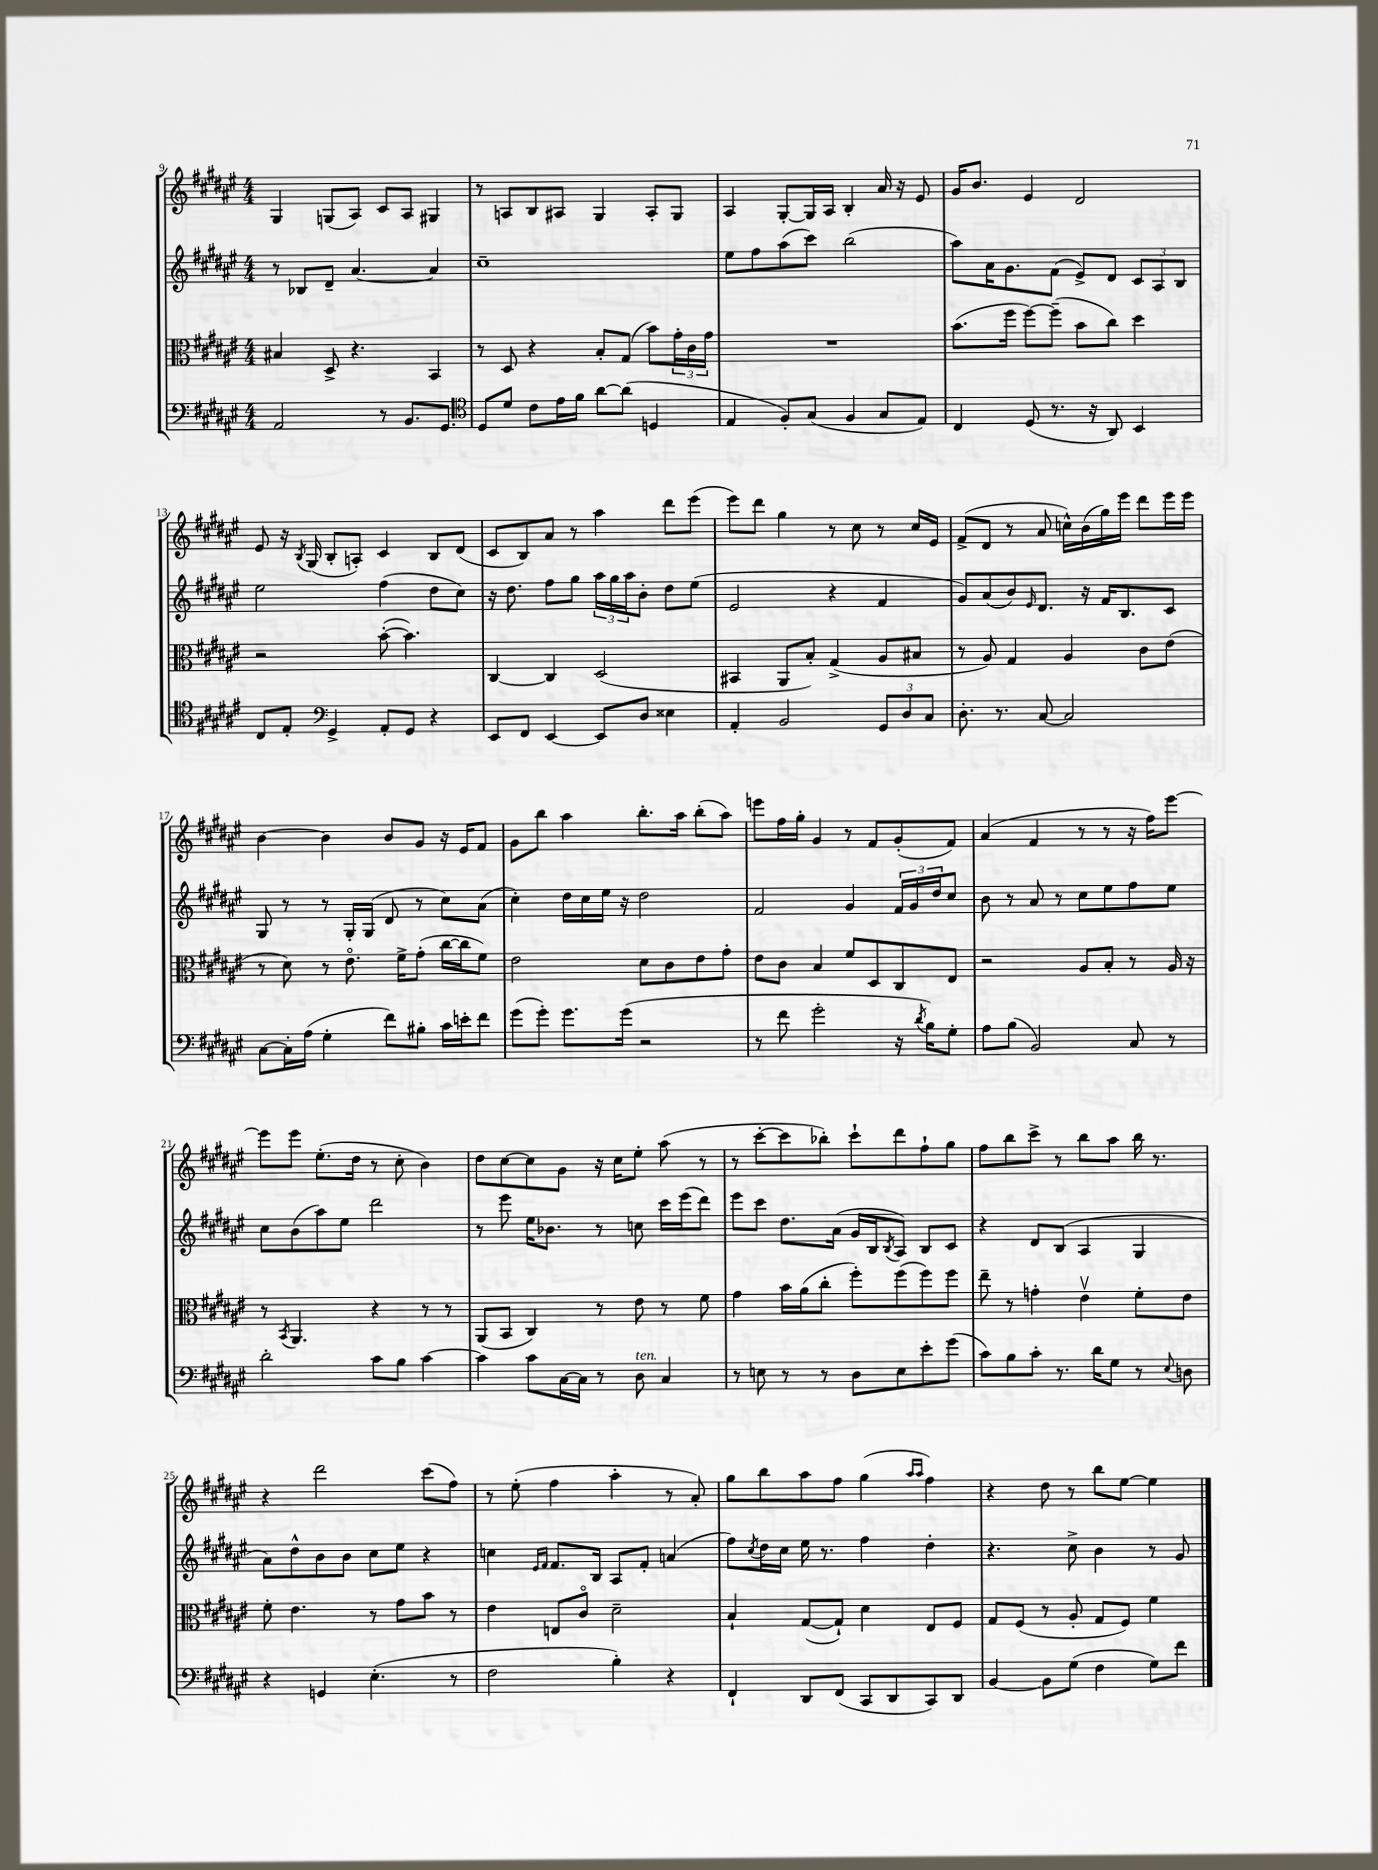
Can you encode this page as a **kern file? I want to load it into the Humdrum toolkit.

**kern	**kern	**kern	**kern
*staff4	*staff3	*staff2	*staff1
*clefF4	*clefC3	*clefG2	*clefG2
*k[f#c#g#d#a#e#]	*k[f#c#g#d#a#e#]	*k[f#c#g#d#a#e#]	*k[f#c#g#d#a#e#]
*M4/4	*M4/4	*M4/4	*M4/4
2AA#	4B#	8r	4G#
.	.	8B-	.
.	8D#^	8d#~	(8G
.	4.r	[4.a#	8A#)
8r	.	.	8c#
8.BB	.	.	8A#
.	4BB	4a#]	4G#
8.GG#	.	.	.
=	=	=	=
*clefC4	*	*	*
8D#	8r	1cc#~	8r
8d#	8D#	.	8A
8c#	4r	.	8B
16e#	.	.	8A#
16f#	.	.	.
[8a#	8B'	.	4G#
(8a#]	(8G#	.	.
4D	8b)	.	8A#'
.	24g#'	.	8G#
.	24c#	.	.
.	24g#	.	.
=	=	=	=
4E#	1r	8ee#	4A#
.	.	8ff#	.
8F#')	.	(8aa#	[8G#'
(8G#	.	8ccc#)	16G#]
.	.	.	16A#
4F#	.	(2bb	4B'
8G#	.	.	16a#
.	.	.	16r
8E#)	.	.	8e#
=	=	=	=
4C#	(8.b	8aa#)	16g#
.	.	.	8.b
.	.	16a#	.
.	16ff#	8.g#	.
(8D#	[8ff#)	.	4e#
8.r	(8ff#~]	(8f#	.
.	8b	8e#^)	2d#
16r	.	.	.
8AA#)	8cc#)	8d#	.
4BB	4dd#	12c#	.
.	.	12A#	.
.	.	12B	.
=	=	=	=
8C#	2r	2ee#	8e#
8E#'	.	.	16r
.	.	.	8qB
.	.	.	(16G#
*clefF4	*	*	*
4GG#^	.	.	8B'
.	.	.	8A')
8AA#'	([8b'	(4ff#	4c#
8GG#	4.b])	.	.
4r	.	8dd#	8B
.	.	8cc#)	(8d#
=	=	=	=
8EE#	[4C#	16r	8c#
.	.	8.dd#	.
8FF#	.	.	8B)
[4EE#	4C#]	8ff#	8a#
.	.	8gg#	8r
8EE#]	(2D#	24aa#	4aa#
.	.	24gg#	.
.	.	24aa#	.
8D#	.	8b'	.
4E##	.	8dd#	8ddd#
.	.	(8ee#	(8eee#
=	=	=	=
4AA#'	4BB#	2e#	8eee#)
.	.	.	8ddd#
2BB	8AA#	.	4gg#
.	8B')	.	.
.	(4G#^	4r	8r
.	.	.	8cc#
12GG#	8A#	4f#	8r
12D#	.	.	.
.	8B#	.	16cc#
12C#	.	.	.
.	.	.	16e#
=	=	=	=
8.D#'	8r	8g#)	(8f#^
.	8A#)	(8a#	8d#
8.r	.	.	.
.	4G#	8b)	8r
.	.	16qqe#	.
[8C#	.	8.d#	8a#
2C#]	4A#	.	16cc^^)
.	.	16r	(16b
.	.	16f#	16gg#)
.	.	8.B	16eee#
.	8c#	.	8ddd#
.	(8e#	8c#	16eee#
.	.	.	16eee#
=	=	=	=
[8C#	8r	8G#	[4b
16C#']	8d#)	8r	.
(16A#	.	.	.
4G#'	8r	8r	4b]
.	8.e#o	16G#'	.
.	.	(16G#	.
8f#)	.	8d#	8b
.	16f#^	.	.
8B#'	(8g#'	8r	8g#
16c#	[16cc#	8cc#)	16r
16e'	16cc#]	.	16e#
8f#	8f#)	(8a#	8f#
=	=	=	=
(8g#	2e#	4cc#')	8g#
8g#')	.	.	8bb
8.g#	.	16dd#	4aa#
.	.	16cc#	.
.	.	16ee#	.
(16g#	.	16r	.
2r	8d#	2dd#	8.bb'
.	8c#	.	.
.	.	.	16aa#
.	8e#	.	(8bb'
.	8g#'	.	8aa#)
=	=	=	=
8r	8e#	2f#	8eee
8f#	8c#	.	16ff#
.	.	.	16gg#'
2g#'	4B	.	4g#
.	8f#	4g#	8r
.	8D#	.	8f#
16r	8C#	24f#	(8g#'
.	.	24g#	.
8qd#	.	.	.
16B)	.	.	.
.	.	24dd#	.
8G#'	8E#	8cc#	8f#)
=	=	=	=
8A#	2r	8b	(4a#
(8B	.	8r	.
2BB)	.	8a#	4f#
.	.	8r	.
.	8A#	8cc#	8r
.	8B'	8ee#	8r
8C#	8r	8ff#	16r
.	.	.	16ff#)
8r	16A#	8ee#	[8eee#
.	16r	.	.
=	=	=	=
2d#'	8r	8cc#	8eee#]
.	8qBB	.	.
.	4.AA#	(8b	8eee#
.	.	8aa#)	(8.ee#'
.	.	8ee#	.
.	.	.	16dd#
8c#	4r	2ddd#	8r
8B	.	.	8cc#'
[4c#	8r	.	4b)
.	8r	.	.
=	=	=	=
4c#]	(8AA#	8r	8dd#
.	8BB	8eee#	[8cc#
8c#	4C#)	16ee#	8cc#]
.	.	8.b-	.
[16C#	.	.	8g#
16C#]	.	.	.
8r	8r	8r	16r
.	.	.	16cc#
8D#	8e#	8cc	8ee#'
4C#	8r	16ccc#	(8aa#
.	.	(16eee#	.
.	8f#	8ddd#)	8r
=	=	=	=
8r	4g#	8eee#	8r
8E	.	8ccc#	[8ccc#'
8r	16b	8.dd#	8ccc#]
.	(16a#	.	.
8r	8cc#'	.	8bb-')
.	.	(16a#	.
8D#	8ff#')	16g#	8ccc#`
.	.	16B	.
.	.	8qB	.
8E	(8ff#	8A#)	8ddd#
8e#'	8ff#)	8B	8ff#`
(8g#	8ff#	8c#	8gg#
=	=	=	=
8c#)	8ee#~	4r	8ff#
8B	8r	.	8bb
8c#'	4g'	8d#	8ccc#^
8.r	.	(8B	8r
.	4e#v	4A#	8bb
16d#	.	.	.
8G#	.	.	8aa#
8r	8f#'	4G#	16bb
.	.	.	8.r
8qqE#	.	.	.
8D	8e#	.	.
=	=	=	=
4r	8f#'	8a#)	4r
.	4.e#	8dd#^^	.
4GG	.	8b	2ddd#
.	.	8b	.
(4.E#'	8r	8cc#	.
.	8g#	8ee#	.
.	8b	4r	(8ccc#
8r	8r	.	8ff#)
=	=	=	=
2F#	4e#	4cc	8r
.	.	.	(8ee#'
.	.	16qqe#	.
.	.	16qqf#	.
.	8E	8.f#	4ff#
.	8c#o	.	.
.	.	16B	.
4B')	2d#~	8A#	4aa#'
.	.	8f#'	.
4r	.	(4a	8r
.	.	.	8a#')
=	=	=	=
4FF#`	4B`	8ff#)	8gg#
.	.	8qcc#	.
.	.	16dd#	8bb
.	.	16cc#	.
8DD#	([8G#	16ee#	8aa#
.	.	8.r	.
(8FF#	8G#`])	.	8ff#
8CC#	4d#	4ff#	(4gg#
8DD#	.	.	.
.	.	.	16qqaa#
.	.	.	16qqaa#
8CC#)	8E#	4dd#'	4ff#)
8DD#	8F#	.	.
=	=	=	=
[4BB	8G#	4.r	4r
.	(8F#	.	.
8BB]	8r	.	8dd#
(8G#	8A#'	8cc#^	8r
4F#	8G#	4b	8bb
.	8F#)	.	[8ee#
8G#)	4f#	8r	4ee#]
8f#	.	8g#	.
==	==	==	==
*-	*-	*-	*-
